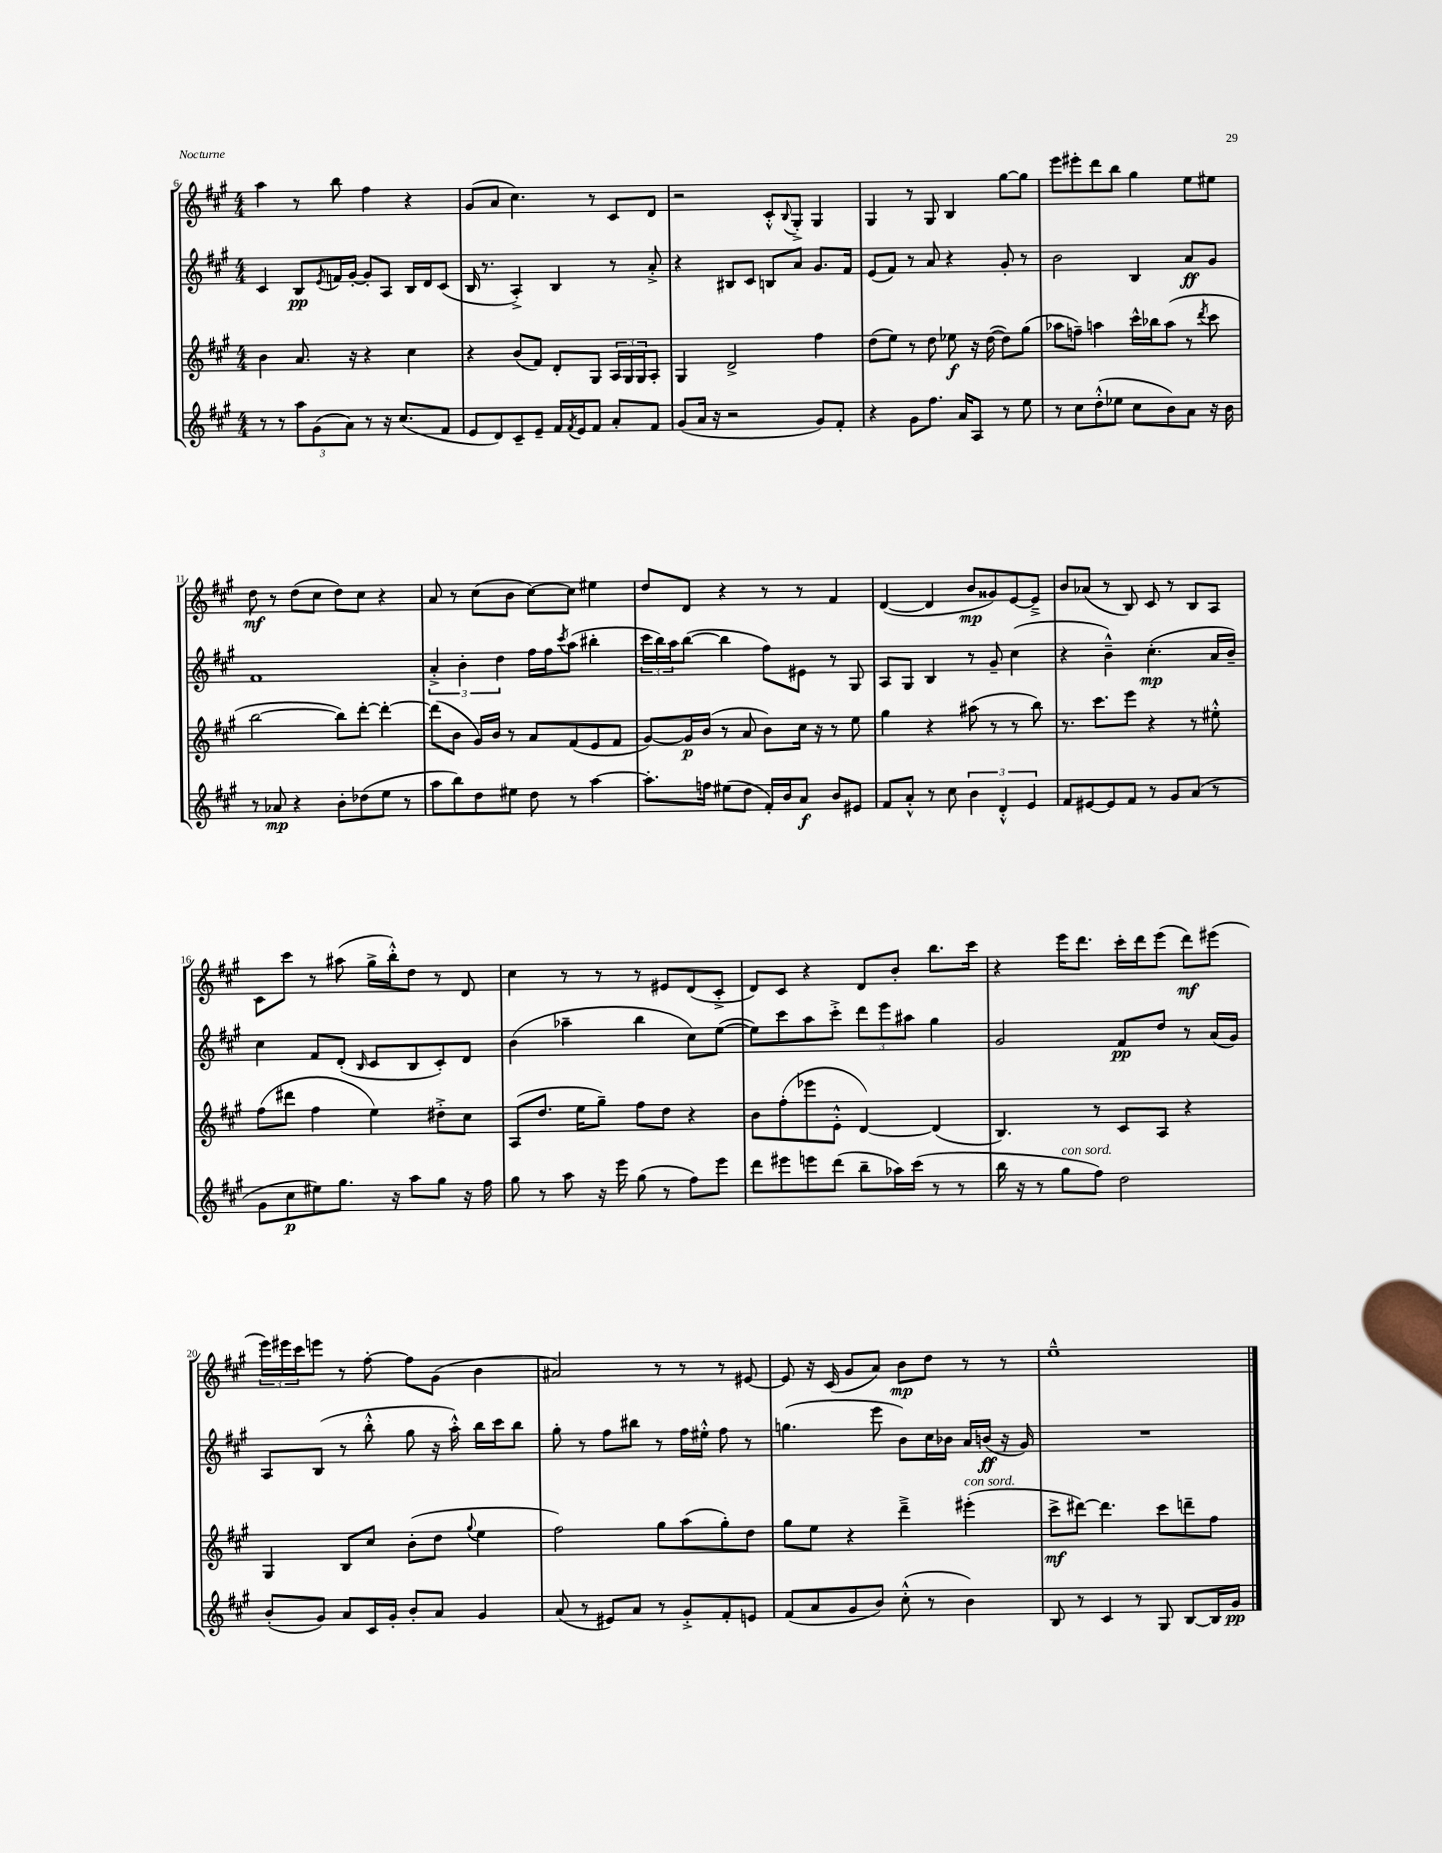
<<
\new StaffGroup <<
\new Staff = "s0" {
    \clef treble \key a \major \numericTimeSignature \time 4/4
    a''4 r8 b''8 fis''4 r4 |
    gis'8( a'8 cis''4.) r8 cis'8 d'8 |
    r2 cis'8-.-^ \appoggiatura { b8 } gis8-.-> gis4 |
    gis4 r8 gis8 b4 gis''8~ gis''8 |
    e'''8 eis'''8-. d'''8 b''8 gis''4 e''8 eis''8 |
    d''8\mf r8 d''8( cis''8 d''8) cis''8 r4 |
    a'8 r8 cis''8( b'8 cis''8~) cis''8 eis''4 |
    d''8 d'8 r4 r8 r8 fis'4 |
    d'4~( d'4 b'8\mp gisis'8) e'8~ e'8---> |
    b'8 aes'8( r8 b8) cis'8 r8 b8 a8 |
    cis'8 cis'''8 r8 ais''8( gis''16-> b''16-.-^) d''8 r8 d'8 |
    cis''4 r8 r8 r8 eis'8 d'8( cis'8-.-> |
    d'8) cis'8 r4 d'8 b'8-. b''8. cis'''16 |
    r4 e'''16 d'''8. cis'''16-. d'''16 e'''8( d'''8\mf) eis'''8( |
    \tuplet 3/2 { e'''16) eis'''16 cis'''16 } e'''8 r8 fis''8~-. fis''8 gis'8( b'4 |
    ais'2) r8 r8 r8 eis'8~ |
    eis'8 r16 cis'16( gis'8 a'8) b'8\mp d''8 r8 r8 |
    e''1---^ \bar "|." |
}
\new Staff = "s1" {
    \clef treble \key a \major \numericTimeSignature \time 4/4
    cis'4 b8\pp \acciaccatura { e'8 } f'16 gis'16~-. gis'8-. a8 b16 d'16 cis'8( |
    b16 r8. a4-.->) b4 r8 a'8-.-> |
    r4 bis8 cis'8 b8 a'8 gis'8. fis'16 |
    e'8( fis'8) r8 a'8 r4 gis'8-. r8 |
    b'2 b4 a'8\ff gis'8 |
    fis'1 |
    \tuplet 3/2 { a'4-.-> b'4-. d''4 } fis''16 fis''16 \acciaccatura { cis'''8 } a''8( bis''4-. |
    \tuplet 3/2 { cis'''16 b''16) a''16 } b''8~( b''4 fis''8) eis'8 r8 gis8 |
    a8 gis8 b4 r8 gis'8-- cis''4( |
    r4 b'4---^) cis''4.-.\mp( a'16 b'16--) |
    cis''4 fis'8 d'8-.( \grace { b16 } cis'8 b8 cis'8-.) d'8 |
    b'4( aes''4-- b''4 cis''8) e''8~( |
    e''8) cis'''8 a''8 cis'''8-.-> \tuplet 3/2 { d'''8 e'''8 ais''8 } gis''4 |
    gis'2 fis'8\pp d''8 r8 a'16( gis'16) |
    a8 b8( r8 b''8-.-^ gis''8 r16 a''16-.-^) b''16 cis'''16 b''8 |
    gis''8-. r8 fis''8 bis''8 r8 fis''16 eis''16-.-^ fis''8 r8 |
    g''4.( e'''8 b'8) cis''16 bes'16 a'16 b'16\ff( r16 gis'16) |
    R1 \bar "|." |
}
\new Staff = "s2" {
    \clef treble \key a \major \numericTimeSignature \time 4/4
    b'4 a'8. r16 r4 cis''4 |
    r4 b'8( fis'8) d'8-. gis8 \tuplet 3/2 { a16 gis16 gis16 } a8-. |
    gis4 d'2-> fis''4 |
    d''8( e''8) r8 d''8 ees''8\f r16 d''16~( d''8) gis''8( |
    aes''8 f''8--) a''4 cis'''16-^ bes''16 a''8( r8 \acciaccatura { d'''8 } cis'''8 |
    b''2~ b''8) d'''8~-. d'''4~-. |
    d'''8( b'8 gis'16) b'16 r8 a'8 fis'8( e'8 fis'8 |
    gis'8~) gis'16\p b'16( r8 a'8 b'8) cis''16 r16 r8 e''8 |
    gis''4 r4 ais''8( r8 r8 b''8) |
    r8. cis'''8. e'''8 r4 r8 eis''8-.-^ |
    fis''8( dis'''8 fis''4 e''4) dis''8-.-> cis''8 |
    a8( d''8. e''16 gis''8--) fis''8 d''8 r4 |
    b'8 fis''8-.( ees'''8 e'8-.-^ d'4~) d'4( |
    b4.) r8 cis'8 a8 r4 |
    gis4 b8 cis''8 b'8-.( d''8 \appoggiatura { gis''8 } e''4 |
    fis''2) gis''8 a''8( gis''8-.) d''8 |
    gis''8 e''8 r4 d'''4---> eis'''4-.^\markup { \italic "con sord." }( |
    cis'''8->\mf dis'''8~) dis'''4. cis'''8 d'''8-- fis''8 \bar "|." |
}
\new Staff = "s3" {
    \clef treble \key a \major \numericTimeSignature \time 4/4
    r8 r8 \tuplet 3/2 { a''8 gis'8( a'8) } r8 r16 cis''8.( fis'8 |
    e'8 d'8) cis'8-- e'8-- fis'16 \acciaccatura { fis'8 } e'16 fis'8 a'8-. fis'8 |
    gis'8( a'16 r16 r2 gis'8) fis'8-. |
    r4 gis'8 fis''8. a'16 a8 r8 e''8 |
    r8 cis''8 d''8-.-^( ees''8 cis''8 b'8) a'8 r16 b'16 |
    r8 aes'8\mp r4 b'8-. des''8( e''8 r8 |
    a''8 b''8) d''8 eis''8 d''8 r8 a''4~ |
    a''8.-. f''16 eis''8( d''8 fis'16-.) b'16 a'8\f b'8 eis'8 |
    fis'8 a'8-.-^ r8 cis''8 \tuplet 3/2 { b'4 d'4-.-^ e'4 } |
    fis'8 eis'8~ eis'8 fis'8 r8 gis'8 a'8( r8 |
    gis'8 cis''8\p eis''8) gis''8. r16 a''8 gis''8 r16 fis''16 |
    gis''8 r8 a''8 r16 e'''16 gis''8( r8 fis''8) e'''8 |
    d'''8 eis'''8 e'''8 d'''8( b''8-- aes''16) cis'''16( r8 r8 |
    b''16 r16 r8 gis''8^\markup { \italic "con sord." } fis''8) d''2 |
    b'8-.( gis'8) a'8 cis'16 gis'16-. b'8-. a'8 gis'4 |
    a'8( r8 eis'8) a'8 r8 gis'8-.-> fis'8-. e'8 |
    fis'8( a'8 gis'8 b'8) cis''8-.-^( r8 b'4) |
    b8 r8 cis'4 r8 gis8 b8~ b16 gis'16\pp \bar "|." |
}
>>
>>
\layout { \context { \Score currentBarNumber = #6 } }
